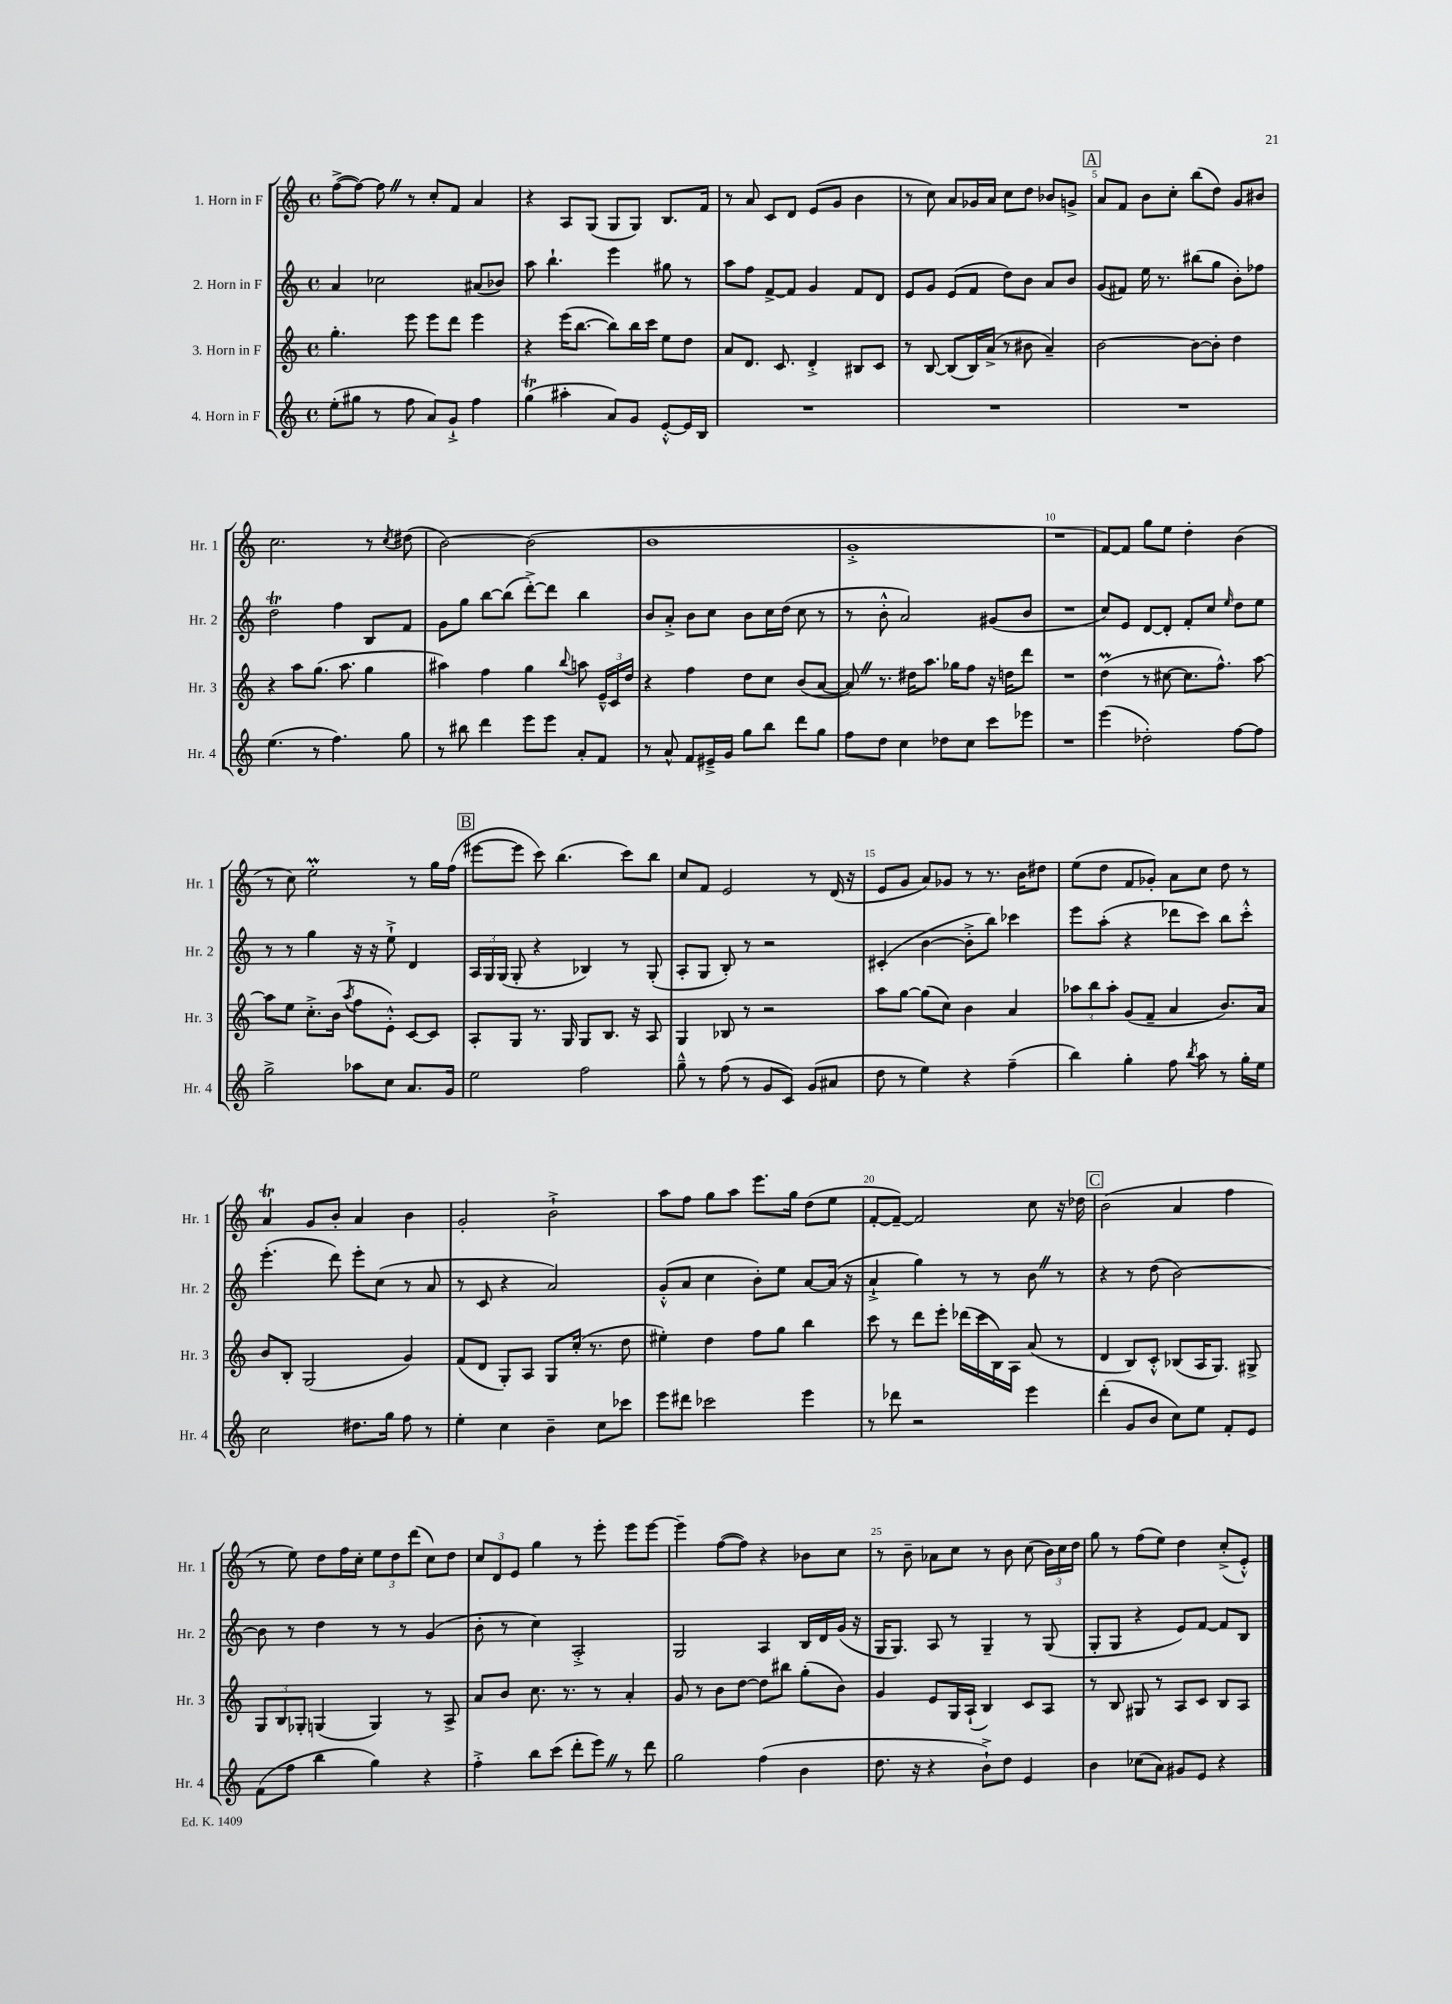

**kern	**kern	**kern	**kern
*part4	*part3	*part2	*part1
*staff4	*staff3	*staff2	*staff1
*I"4. Horn in F	*I"3. Horn in F	*I"2. Horn in F	*I"1. Horn in F
*I'Hr. 4	*I'Hr. 3	*I'Hr. 2	*I'Hr. 1
*clefG2	*clefG2	*clefG2	*clefG2
*k[]	*k[]	*k[]	*k[]
*M4/4	*M4/4	*M4/4	*M4/4
*met(c)	*met(c)	*met(c)	*met(c)
=1	=1	=1	=1
(8ee'\L	4.gg'\	4a/	([8ff^\L
8gg#X\J	.	.	8ff\J_)
8r	.	2cc-X\	8ffZ\]
8ff\	8eee\	.	8r
8a/L)	8eee\L	.	8cc'/L
8g`^/J	8ddd\J	.	8f/J
4ff\	4eee\	(8a#X/L	4a/
.	.	8b-X/J)	.
=2	=2	=2	=2
(4ggT\	4r	8aa\	4r
.	.	4.bb`\	.
4aa#X'\	(16eee\KL	.	8A/L
.	[8.bb\J	.	.
.	.	.	(8G/J
8a/L)	8bb\L])	4eee\	8G/L
8g/J	16bb\L	.	8G/J)
.	16ccc\JJ	.	.
[8e'^^/L	8ee\L	8gg#X\	8.B/L
16e/L]	8dd\J	8r	.
16B/JJ	.	.	16f/Jk
=3	=3	=3	=3
1r	8a/L	8aa\L	8r
.	8.d/J	8ff\J	8a/
.	.	[8f^/L	8c/L
.	8.c/	.	.
.	.	8f/J]	8d/J
.	4d'^/	4g/	(8e/L
.	.	.	8g/J
.	8B#X/L	8f/L	4b\
.	8c/J	8d/J	.
=4	=4	=4	=4
1r	8r	8e/L	8r
.	[8B/	8g/J	8cc\)
.	(8B/L]	(8e/L	8a/L
.	16B/L)	8f/J	16g-X/L
.	(16a^/JJ	.	16a/JJ
.	8r	8dd\L)	8cc\L
.	8b#X\	8b\J	8dd\J
.	4a~/)	8a/L	8b-X/L
.	.	8b/J	8gn^/J
!!LO:REH:place=s1:t=A
=5	=5	=5	=5
1r	[2b\	(8g/L	8a/L
.	.	8f#X/J)	8f/J
.	.	16ee\	8b\L
.	.	8.r	.
.	.	.	8cc'\J
.	8b\L_	(8bb#X\L	(8bb\L
.	8b'\J]	8gg\J	8dd\J)
.	4dd\	8b'\L)	8g/L
.	.	8ff-X\J	8b#X/J
!!LO:LB:g=z
=6	=6	=6	=6
(4.ee\	4r	2ddT\	2.cc\
.	8aa\L	.	.
8r	(8.gg\J	.	.
4.ff\)	.	4ff\	.
.	8.aa\	.	.
.	4gg\	8B/L	8r
.	.	.	8qcc/
8gg\	.	8f/J	(8dd#X\
=7	=7	=7	=7
8r	4aa#X\)	8g\L	[2b\)
8bb#X\	.	8gg\J	.
4ddd\	4ff\	[8bb\L	.
.	.	(8bb\J]	.
8eee\L	4gg\	[8ddd'^\L)	(2b\]
8eee\J	.	8ddd\J]	.
.	8qqbb/	.	.
8a'/L	8aan\	4bb\	.
8f/J	24e~^^/LL	.	.
.	24c/	.	.
.	24dd/JJ	.	.
=8	=8	=8	=8
8r	4r	8b/L	1b
8a^^/	.	8a'^/J	.
8f/L	4ff\	8b\L	.
16e#X~^/L	.	8cc\J	.
16g/JJ	.	.	.
8gg\L	8dd\L	8b\L	.
8bb\J	8cc\J	16cc\L	.
.	.	(16dd\JJ	.
8ddd\L	(8b/L	8cc\	.
8gg\J	[8a/J	8r	.
=9	=9	=9	=9
8ff\L	8aZ/])	8r	1g'^
8dd\J	8.r	8b'^^\	.
4cc\	.	2a/)	.
.	16dd#X\KL	.	.
.	8.aa\J	.	.
8dd-X\L	.	.	.
.	16gg-X\KL	.	.
8cc\J	8ff\J	.	.
8ccc\L	16r	(8g#X/L	.
.	16ddn\KL	.	.
8eee-X\J	8ddd\J	8b/J	.
=10	=10	=10	=10
1r	1r	1r	1r
=11	=11	=11	=11
(4eee\	(4ddM\	8cc/L)	[8f/L)
.	.	8e/J	8f/J]
2dd-X'\)	8r	[8d/L	8gg\L
.	[8cc#X\	8d'/J]	8ee\J
.	8.cc#\L]	8f'/L	4dd'\
.	.	8cc/J	.
.	8.ff^^\J)	.	.
.	.	16qqee/	.
[8ff\L	.	8dd\L	(4b\
8ff\J]	[8aa\	8ee\J	.
!!LO:LB:g=z
=12	=12	=12	=12
2gg^\	8aa\L]	8r	8r
.	8ee\J	8r	8cc\)
.	8.cc'^\L	4gg\	2eem'\
.	(16b\Jk	.	.
.	8qaa/	.	.
8aa-X\L	8ff\L	16r	.
.	.	16r	.
8cc\J	8e'^^\J)	8ee`^\	.
8.a/L	[8c/L	4d/	8r
.	8c/J]	.	16gg\LL
16g/Jk	.	.	(16ff\JJ
!!LO:REH:place=s1:t=B
=13	=13	=13	=13
2ee\	8A'/L	24A/LL	[8eee#X\L
.	.	24G/	.
.	.	(24G/JJ	.
.	8G/J	8G'/	8eee#\J]
.	8.r	4r	8ccc\)
.	.	.	(4.bb\
.	16G/	.	.
2ff\	8G/L	4B-X/)	.
.	8.B/J	.	.
.	.	8r	8ccc\L)
.	16r	.	.
.	8A/	(8G'/	8bb\J
=14	=14	=14	=14
8gg~^^\	4G/	8A'/L	8cc/L
8r	.	8G/J	8f/J
(8ff\	8B-X/	8B'/)	2e/
8r	8r	8r	.
8g/L	2r	2r	.
8c/J)	.	.	.
(8g/L	.	.	8r
8a#X/J	.	.	(16d/
.	.	.	16r
=15	=15	=15	=15
8dd\	8aa\L	(4c#X'/	8e/L
8r	[8gg\J	.	8g/J
4ee\)	(8gg\L]	[4b\	8a/L)
.	8cc\J)	.	8g-X/J
4r	4b\	8b'^\L]	8r
.	.	8bb\J)	8.r
(4ff~\	4a/	4ccc-X\	.
.	.	.	16b\KL
.	.	.	8dd#X\J
=16	=16	=16	=16
4bb\)	12aa-X\L	8eee\L	(8ee\L
.	12bb\	.	.
.	.	(8aa'\J	8dd\J
.	12aa-'\J	.	.
4gg'\	(8g/L	4r	8f/L
.	8f~/J	.	8g-X'/J)
8ff\	4a/	8ddd-X\L	8a\L
8qbb/	.	.	.
8aa\	.	8ccc\J)	8cc\J
8r	8.b/L)	8bb\L	8dd\
16gg'\LL	.	8ccc'^^\J	8r
16ee\JJ	16a/Jk	.	.
!!LO:LB:g=z
=17	=17	=17	=17
2cc\	8b/L	(4.eee'\	4aT/
.	8B'/J	.	.
.	(2G/	.	8g/L
.	.	8ddd\)	8b'/J
8.dd#X\L	.	8eee'\L	4a/
.	.	(8cc\J	.
16gg\Jk	.	.	.
8ff\	4g/)	8r	4b\
8r	.	8a/	.
=18	=18	=18	=18
4ee'\	(8f/L	8r	2g'/
.	8d/J	8c/	.
4cc\	8G'/L)	4r	.
.	8A/J	.	.
4b~\	8G/L	2a/)	2b`^\
.	(16cc'/Jk	.	.
.	8.r	.	.
8cc\L	.	.	.
8ccc-X\J	8dd\	.	.
=19	=19	=19	=19
8eee\L	4ee#X'\)	(8g'^^/L	8aa\L
8ddd#X\J	.	8a/J	8ff\J
2ccc-X\	4dd\	4cc\	8gg\L
.	.	.	8aa\J
.	8ff\L	8b'\L)	8.eee\L
.	8gg\J	8ee\J	.
.	.	.	16gg\Jk
4eee\	4bb\	[8a/L	(8dd\L
.	.	(16a/Jk]	8ee\J
.	.	16r	.
=20	=20	=20	=20
8r	8ccc\	4a`^/	[8f'/L
8ddd-X\	8r	.	8f~/J_)
2r	8ddd\L	4gg\)	2f/]
.	8eee'\J	.	.
.	(16ddd-X\LL	8r	.
.	16ccc\	.	.
.	16B\)	8r	.
.	16A\JJ	.	.
4eee\	(8a/	8bZ\	8cc\
.	8r	8r	16r
.	.	.	16dd-X\
!!LO:REH:place=s1:t=C
=21	=21	=21	=21
(4ddd'\	4d/	4r	(2b\
8g/L	8B/L)	8r	.
8b/J	8c'^^/J	(8dd\	.
8cc\L)	(8B-X/L	[2b\)	4a/
8ee\J	16A/K	.	.
.	8.G/J)	.	.
8f'/L	.	.	4ff\
8e/J	8G#X^/	.	.
!!LO:LB:g=z
=22	=22	=22	=22
(8f\L	12G/L	8b\]	8r
.	12B/	.	.
8ff\J	.	8r	8ee\)
.	12G-X'/J	.	.
4bb\	(4Gn/	4dd\	8dd\L
.	.	.	16ff\L
.	.	.	16cc'\JJ
4gg\)	4G/)	8r	12ee\L
.	.	.	12dd\
.	.	8r	.
.	.	.	(12ddd\J
4r	8r	(4g/	8cc\L)
.	8A^/	.	8dd\J
=23	=23	=23	=23
4ff'^\	8a/L	8b'\	12cc/L
.	.	.	12d/
.	8b/J	8r	.
.	.	.	12e/J
8bb\L	8.cc\	4cc\)	4gg\
(8ccc\J	.	.	.
.	8.r	.	.
8ddd'\L	.	2A'^/	8r
8eeeZ\J)	8r	.	8eee'\
8r	4a'/	.	8eee\L
8ddd\	.	.	[8eee\J
=24	=24	=24	=24
2gg\	8g/	2G/	4eee~\]
.	8r	.	.
.	8b\L	.	([8ff\L
.	[8dd\J	.	8ff\J])
(4ff\	8dd\L]	4A/	4r
.	8bb#X\J	.	.
4b\	(8gg'\L	16B/LL	8b-X\L
.	.	16d/	.
.	8b\J)	(16g/JJ	8cc\J
.	.	16r	.
=25	=25	=25	=25
8.dd\	4g/	16G/KL	8r
.	.	8.G/J)	.
.	.	.	8b~\
16r	.	.	.
4r	8e/L	8A/	8a-X\L
.	16G/L	8r	8cc\J
.	(16A`/JJ	.	.
8b`^\L)	4B/)	4G~/	8r
8dd\J	.	.	8b\
4e/	8c/L	8r	(8cc\
.	8A/J	(8G/	24b\LL)
.	.	.	24cc\
.	.	.	24dd\JJ
=26	=26	=26	=26
4b\	8r	8G'/L	8gg\
.	8B/	8G/J	8r
(8cc-X\L	8G#X/	4r	(8ff\L
8a\J)	8r	.	8ee\J)
8g#X/L	8A/L	8e/L)	4dd\
8e/J	8c/J	[8f/J	.
4r	8B/L	8f/L]	(8cc'^/L
.	8A/J	8B/J	8e'^^/J)
==	==	==	==
*-	*-	*-	*-
